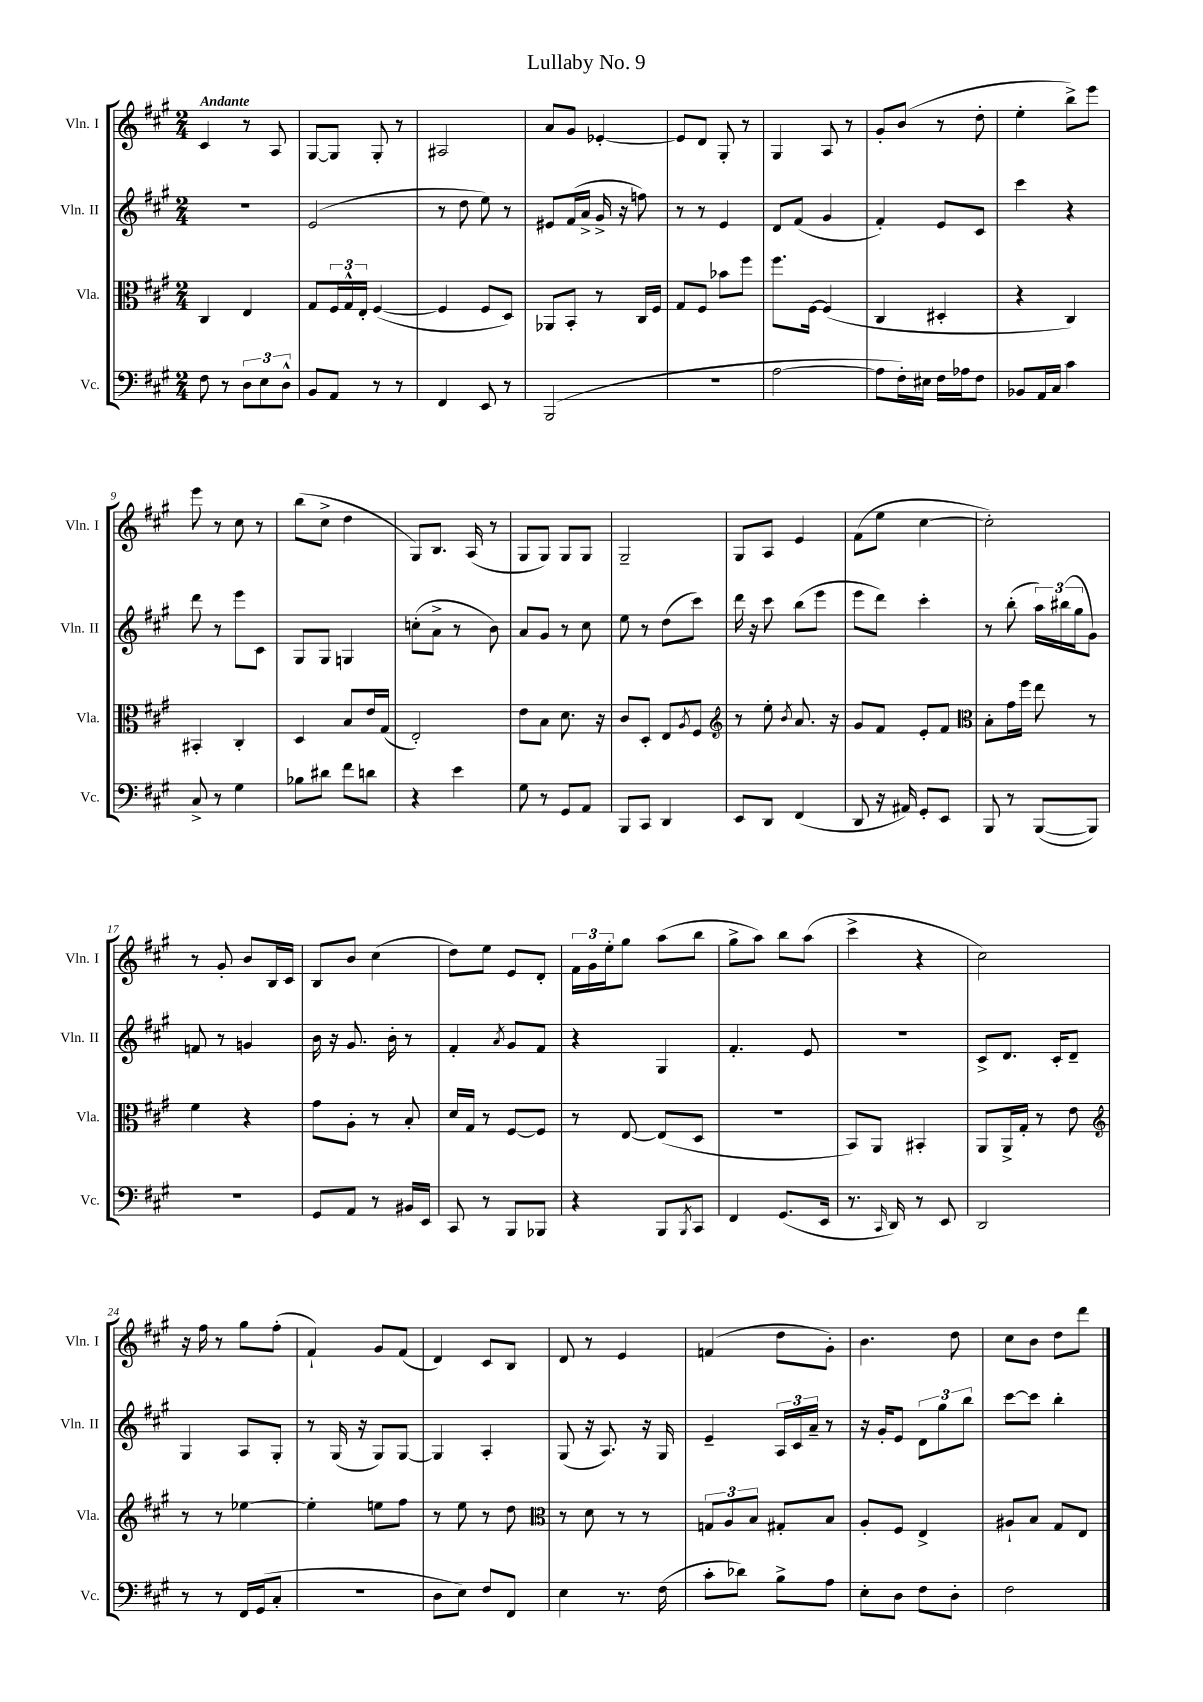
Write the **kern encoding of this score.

**kern	**kern	**kern	**kern
*part4	*part3	*part2	*part1
*staff4	*staff3	*staff2	*staff1
*I"Vc.	*I"Vla.	*I"Vln. II	*I"Vln. I
*I'Vc.	*I'Vla.	*I'Vln. II	*I'Vln. I
*clefF4	*clefC3	*clefG2	*clefG2
*k[f#c#g#]	*k[f#c#g#]	*k[f#c#g#]	*k[f#c#g#]
*M2/4	*M2/4	*M2/4	*M2/4
=1	=1	=1	=1
!	!	!	!LO:TX:a:B:t=Andante
8F#\	4C#/	2r	4c#/
8r	.	.	.
12D\L	4E/	.	8r
12E\	.	.	.
.	.	.	8A/
12D^^\J	.	.	.
=2	=2	=2	=2
8BB/L	8G#/L	(2e/	[8G#/L
8AA/J	24F#/L	.	8G#/J]
.	24G#^^/	.	.
.	24E'/JJ	.	.
8r	([4F#/	.	8G#'/
8r	.	.	8r
=3	=3	=3	=3
4FF#/	4F#/]	8r	2A#X/
.	.	8dd\	.
8EE/	8F#/L	8ee\)	.
8r	8D/J)	8r	.
=4	=4	=4	=4
(2BBB/	8AA-X/L	8e#X/L	8a/L
.	8BB'/J	(16f#/L	8g#/J
.	.	16a^/JJ	.
.	8r	16g#^/	[4e-X'/
.	.	16r	.
.	16C#/LL	8ffn\)	.
.	16F#/JJ	.	.
=5	=5	=5	=5
2r	8G#/L	8r	8e-/L]
.	8F#/J	8r	8d/J
.	8b-X\L	4e/	8G#'/
.	8ff#\J	.	8r
=6	=6	=6	=6
[2A\	8.ff#\L	8d/L	4G#/
.	.	(8f#/J	.
.	[16F#\Jk	.	.
.	(4F#/]	4g#/	8A/
.	.	.	8r
=7	=7	=7	=7
8A\L]	4C#/	4f#'/)	8g#'/L
16F#'\L)	.	.	(8b/J
16E#X\JJ	.	.	.
16F#\LL	4D#X'/	8e/L	8r
16A-X\J	.	.	.
8F#\J	.	8c#/J	8dd'\
=8	=8	=8	=8
8BB-X/L	4r	4ccc#\	4ee'\
16AA/L	.	.	.
16C#/JJ	.	.	.
4c#\	4C#/)	4r	8bb^\L)
.	.	.	8eee\J
!!LO:LB:g=z
=9	=9	=9	=9
8C#^/	4BB#X'/	8ddd\	8eee\
8r	.	8r	8r
4G#\	4C#'/	8eee\L	8cc#\
.	.	8c#\J	8r
=10	=10	=10	=10
8B-X\L	4D/	8G#/L	(8bb\L
8d#X\J	.	8G#/J	8cc#^\J
8f#\L	8B/L	4Gn/	4dd\
8dn\J	16e/L	.	.
.	(16G#/JJ	.	.
=11	=11	=11	=11
4r	2E'/)	(8ccn'\L	8G#/L)
.	.	8a^\J	8.B/J
4e\	.	8r	.
.	.	.	(16A/
.	.	8b\)	8r
=12	=12	=12	=12
8G#\	8e\L	8a/L	8G#/L
8r	8B\J	8g#/J	8G#/J)
8GG#/L	8.d\	8r	8G#/L
8AA/J	.	8cc#\	8G#/J
.	16r	.	.
=13	=13	=13	=13
8BBB/L	8c#/L	8ee\	2G#~/
8CC#/J	8D'/J	8r	.
4DD/	8E/L	(8dd\L	.
.	8qA/	.	.
.	8F#/J	8ccc#\J)	.
=14	=14	=14	=14
*	*clefG2	*	*
8EE/L	8r	16ddd\	8G#/L
.	.	16r	.
8DD/J	8ee'\	8ccc#\	8A/J
.	8qb/	.	.
(4FF#/	8.a/	(8bb\L	4e/
.	.	8eee\J	.
.	16r	.	.
=15	=15	=15	=15
8DD/	8g#/L	8eee\L	(8f#\L
16r	8f#/J	8ddd\J)	8ee\J
16AA#X/)	.	.	.
8GG#'/L	8e'/L	4ccc#'\	[4cc#\
8EE/J	8f#/J	.	.
=16	=16	=16	=16
*	*clefC3	*	*
8BBB/	8B'\L	8r	2cc#'\])
8r	16g#\L	(8bb'\	.
.	16ff#\JJ	.	.
([8BBB/L	8ee\	24aa\LL)	.
.	.	(24bb#X\	.
.	.	24gg#\J	.
8BBB/J])	8r	8g#\J)	.
!!LO:LB:g=z
=17	=17	=17	=17
2r	4f#\	8fn/	8r
.	.	8r	8g#'/
.	4r	4gn/	8b/L
.	.	.	16B/L
.	.	.	16c#/JJ
=18	=18	=18	=18
8GG#/L	8g#\L	16b\	8B/L
.	.	16r	.
8AA/J	8A'\J	8.g#/	8b/J
8r	8r	.	(4cc#\
.	.	16b'\	.
16BB#X/LL	8B'/	8r	.
16EE/JJ	.	.	.
=19	=19	=19	=19
8CC#/	16d/LL	4f#'/	8dd\L)
.	16G#/JJ	.	.
8r	8r	.	8ee\J
.	.	8qa/	.
8BBB/L	[8F#/L	8g#/L	8e/L
8BBB-X/J	8F#/J]	8f#/J	8d'/J
=20	=20	=20	=20
4r	8r	4r	24f#\LL
.	.	.	24g#\
.	.	.	24ee'\J
.	[8E/	.	8gg#\J
8BBB/L	(8E/L]	4G#/	(8aa\L
8qBBB/	.	.	.
8CC#/J	8D/J	.	8bb\J
=21	=21	=21	=21
4FF#/	2r	4.f#'/	8gg#^\L
.	.	.	8aa\J)
(8.GG#/L	.	.	8bb\L
.	.	8e/	(8aa\J
16EE/Jk	.	.	.
=22	=22	=22	=22
8.r	8BB/L)	2r	4ccc#^\
.	8AA/J	.	.
16qqCC#/	.	.	.
16DD/)	.	.	.
8r	4BB#X'/	.	4r
8EE/	.	.	.
=23	=23	=23	=23
2DD/	8AA/L	8c#^/L	2cc#\)
.	16AA^/L	8.d/J	.
.	16G#'/JJ	.	.
.	8r	.	.
.	.	16c#'/KL	.
.	8e\	8d~/J	.
!!LO:LB:g=z
=24	=24	=24	=24
*	*clefG2	*	*
8r	8r	4G#/	16r
.	.	.	16ff#\
8r	8r	.	8r
16FF#/LL	[4ee-X\	8A/L	8gg#\L
(16GG#/J	.	.	.
8C#'/J	.	8G#'/J	(8ff#'\J
=25	=25	=25	=25
2r	4ee-'\]	8r	4f#`/)
.	.	(16G#/	.
.	.	16r	.
.	8een\L	8G#/L)	8g#/L
.	8ff#\J	[8G#/J	(8f#/J
=26	=26	=26	=26
8D\L	8r	4G#/]	4d/)
8E\J)	8ee\	.	.
8F#/L	8r	4A'/	8c#/L
8FF#/J	8dd\	.	8B/J
=27	=27	=27	=27
*	*clefC3	*	*
4E\	8r	(8G#/	8d/
.	8d\	16r	8r
.	.	8.A/)	.
8.r	8r	.	4e/
.	8r	16r	.
(16F#\	.	16G#/	.
=28	=28	=28	=28
8c#'\L	12Gn/L	4e~/	(4fn/
.	12A/	.	.
8d-X\J)	.	.	.
.	12B/J	.	.
8B^\L	8G#X'/L	24A/LL	8dd\L
.	.	24c#/	.
.	.	24a~/JJ	.
8A\J	8B/J	8r	8g#'\J)
=29	=29	=29	=29
8E'\L	8A'/L	16r	4.b\
.	.	16g#'/KL	.
8D\J	8F#/J	8e/J	.
8F#\L	4E^/	12d\L	.
.	.	12gg#\	.
8D'\J	.	.	8dd\
.	.	12bb\J	.
=30	=30	=30	=30
2F#\	8A#X`/L	[8ccc#\L	8cc#\L
.	8B/J	8ccc#\J]	8b\J
.	8G#/L	4bb'\	8dd\L
.	8E/J	.	8ddd\J
==	==	==	==
*-	*-	*-	*-
